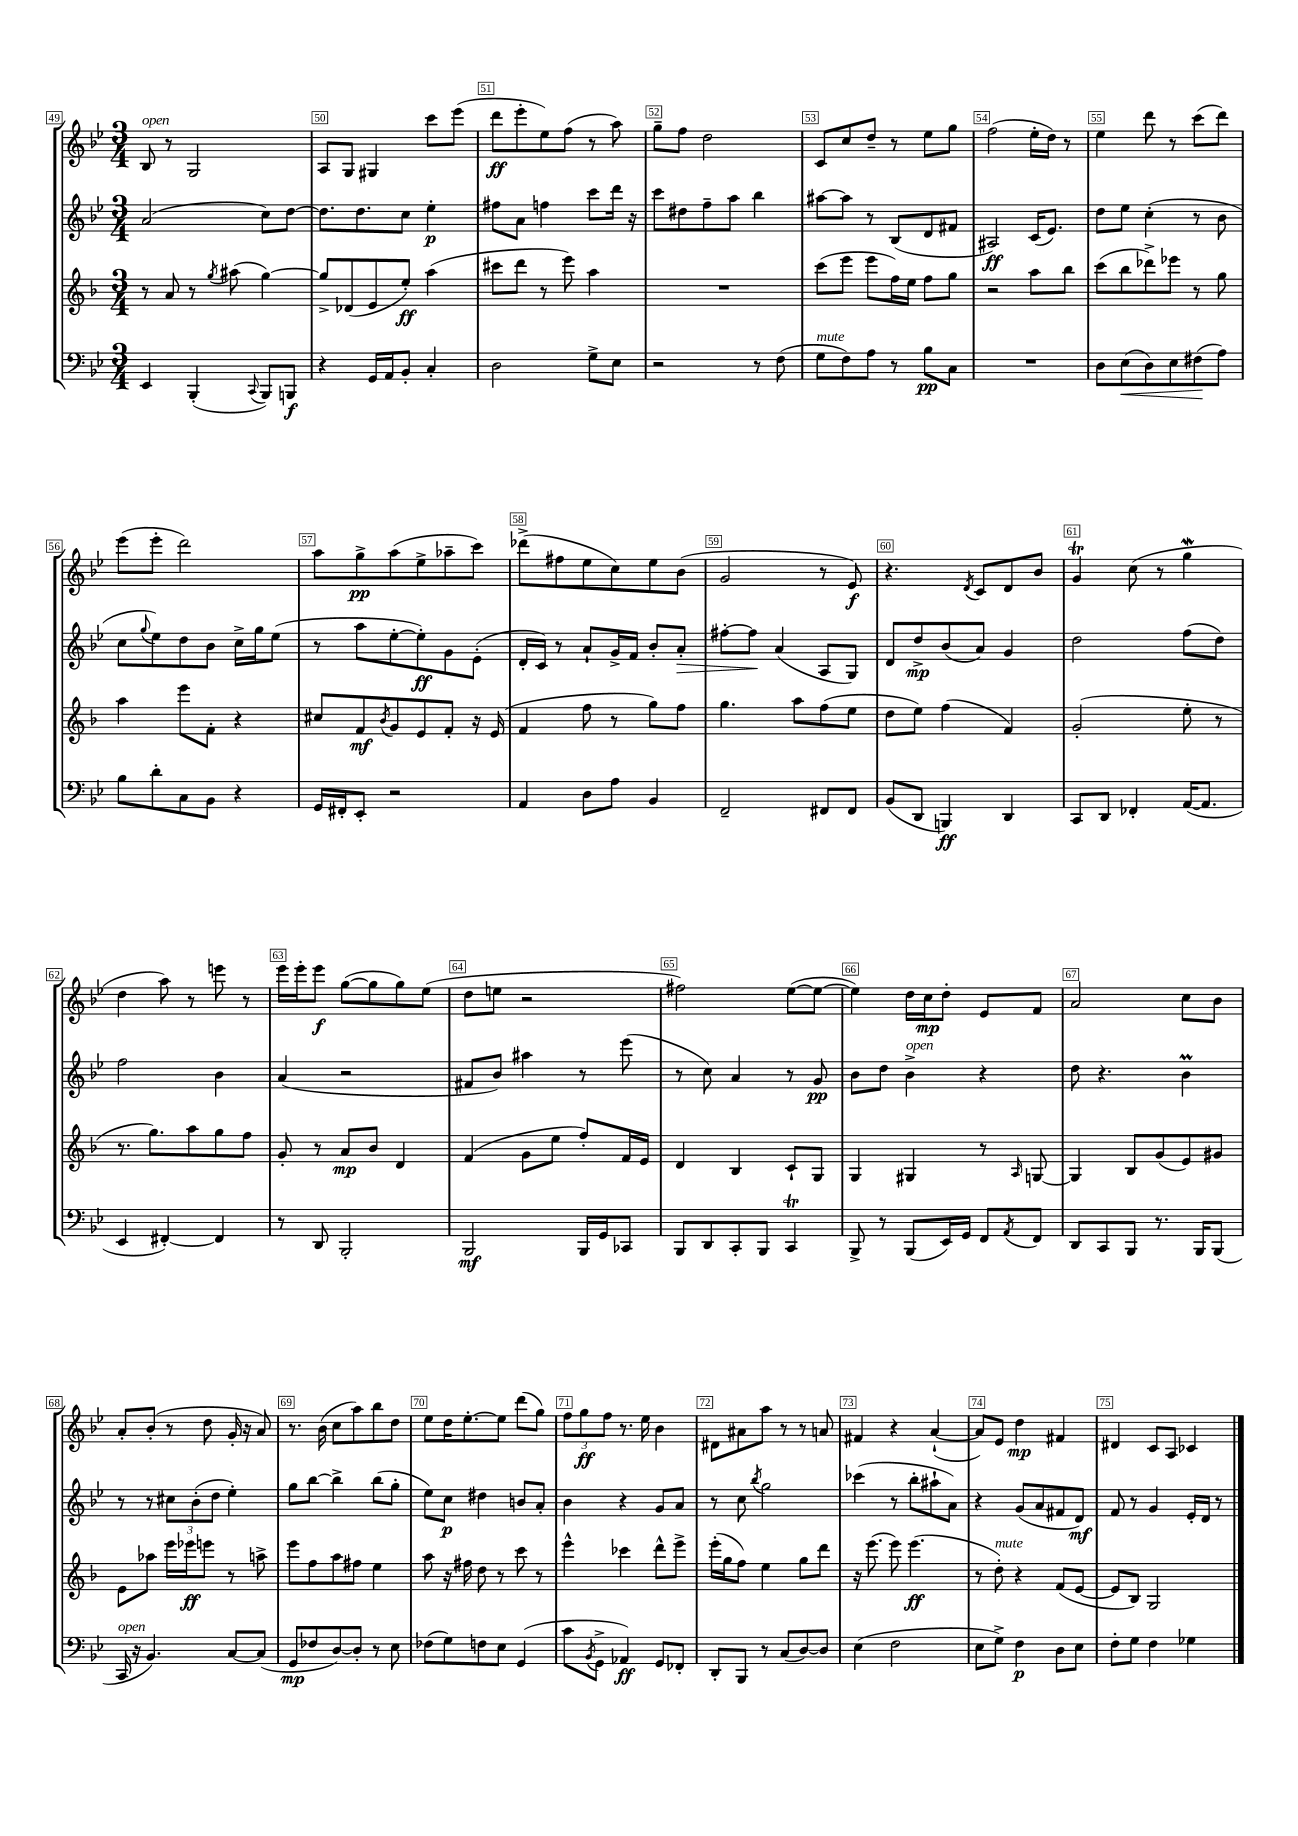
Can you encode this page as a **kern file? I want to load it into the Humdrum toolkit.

**kern	**kern	**kern	**kern
*staff4	*staff3	*staff2	*staff1
*clefF4	*clefG2	*clefG2	*clefG2
*k[b-e-]	*k[b-]	*k[b-e-]	*k[b-e-]
*M3/4	*M3/4	*M3/4	*M3/4
4EE-	8r	(2a	8B-
.	8a	.	8r
(4BBB-'	8r	.	2G
.	8qgg	.	.
.	(8aa#	.	.
8qqCC	.	.	.
8BBB-)	[4gg)	8cc)	.
8BBB	.	[8dd	.
=	=	=	=
4r	8gg^]	8.dd]	8A
.	(8d-	.	8G
.	.	8.dd	.
16GG	8e	.	4G#
16AA	.	.	.
8BB-'	8ee')	8cc	.
4C'	(4aa	4ee-'	8ccc
.	.	.	(8eee-
=	=	=	=
2D	8ccc#	8ff#	8ddd
.	8ddd	8a	8eee-'
.	8r	4ff	8ee-)
.	8eee)	.	(8ff
8G^	4aa	8ccc	8r
8E-	.	16ddd	8aa)
.	.	16r	.
=	=	=	=
2r	2.r	8ccc	8gg~
.	.	8dd#	8ff
.	.	8ff~	2dd
.	.	8aa	.
8r	.	4bb-	.
(8F	.	.	.
=	=	=	=
8G	(8ccc	[8aa#	8c
8F)	8eee	8aa#]	8cc
8A	8eee	8r	8dd~
8r	16ff)	(8B-	8r
.	16ee	.	.
8B-	8ff	8d	8ee-
8C	8gg	8f#	8gg
=	=	=	=
2.r	2r	2A#)	(2ff
.	8aa	(16c	16ee-'
.	.	8.e-)	16dd)
.	8bb-	.	8r
=	=	=	=
8D	(8ccc	8dd	4ee-
(8E-	8bb-	8ee-	.
8D)	8ddd-^)	(4cc'	8ddd
8E-	8eee-	.	8r
(8F#	8r	8r	(8ccc
8A)	8gg	8b-	8ddd)
=	=	=	=
8B-	4aa	8cc	(8eee-
.	.	8qqgg	.
8d'	.	8ee-)	8eee-'
8C	8eee	8dd	2ddd)
8BB-	8f'	8b-	.
4r	4r	16cc^	.
.	.	16gg	.
.	.	(8ee-	.
=	=	=	=
16GG	8cc#	8r	8aa
16FF#'	.	.	.
8EE-'	8f	8aa	8gg^
.	8qb-	.	.
2r	8g	[8ee-'	(8aa
.	8e	8ee-'])	8ee-^
.	8f'	8g	8aa-~
.	16r	(8e-'	8ccc)
.	(16e	.	.
=	=	=	=
4AA	4f	16d'	(8ddd-^
.	.	16c)	.
.	.	8r	8ff#
8D	8ff	8a`	8ee-
8A	8r	16g^	8cc)
.	.	16f	.
4BB-	8gg)	8b-'	8ee-
.	8ff	8a'	(8b-
=	=	=	=
2FF~	4.gg	[8ff#'	2g
.	.	8ff#]	.
.	.	(4a	.
.	8aa	.	.
8FF#	(8ff	8A	8r
8FF#	8ee	8G)	8e-)
=	=	=	=
(8BB-	8dd	8d	4.r
8DD	8ee)	8dd^	.
4BBB)	(4ff	(8b-	.
.	.	.	8qd
.	.	8a)	8c
4DD	4f)	4g	8d
.	.	.	8b-
=	=	=	=
8CC	(2g'	2dd	4g
8DD	.	.	.
4FF-'	.	.	(8cc
.	.	.	8r
([16AA	8ee'	(8ff	4gg
8.AA]	.	.	.
.	8r	8dd)	.
=	=	=	=
4EE-	8.r	2ff	4dd
.	8.gg)	.	.
[4FF#')	.	.	8aa)
.	8aa	.	8r
4FF#]	8gg	4b-	8eee
.	8ff	.	8r
=	=	=	=
8r	8g'	(4a	16eee-
.	.	.	16eee-'
8DD	8r	.	8eee-
2BBB-'	8a	2r	([8gg
.	8b-	.	8gg]
.	4d	.	8gg)
.	.	.	(8ee-
=	=	=	=
2BBB-	(4f	8f#	8dd
.	.	8b-)	8ee
.	8g	4aa#	2r
.	8ee	.	.
16BBB-	8ff')	8r	.
16GG	.	.	.
8CC-	16f	(8eee-	.
.	16e	.	.
=	=	=	=
8BBB-	4d	8r	2ff#)
8DD	.	8cc)	.
8CC'	4B-	4a	.
8BBB-	.	.	.
4CC	8c`	8r	([8ee-
.	8G	8g	8ee-_
=	=	=	=
8BBB-^	4G	8b-	4ee-])
8r	.	8dd	.
(8BBB-	4G#	4b-^	16dd
.	.	.	16cc
16EE-)	.	.	8dd'
16GG	.	.	.
8FF	8r	4r	8e-
8qAA	16qqA	.	.
8FF	[8G	.	8f
=	=	=	=
8DD	4G]	8dd	2a
8CC	.	4.r	.
8BBB-	8B-	.	.
8.r	(8g	.	.
.	8e)	4b-	8cc
16BBB-	.	.	.
(8BBB-	8g#	.	8b-
=	=	=	=
16CC	8e	8r	8a'
16r	.	.	.
4.BB-)	8aa-	8r	(8b-'
.	16eee	12cc#	8r
.	16eee-	.	.
.	.	(12b-'	.
.	8eee	.	8dd
.	.	12dd	.
[8C	8r	4ee-')	16g'
.	.	.	16r
(8C]	8aa^	.	8a)
=	=	=	=
8GG	8eee	8gg	8.r
8F-	8ff	[8bb-	.
.	.	.	(16b-
[8D)	8aa	4bb-^]	8cc
8D']	8ff#	.	8aa)
8r	4ee	(8bb-	8bb-
8E-	.	8gg'	8dd
=	=	=	=
(8F-	8aa	8ee-)	8ee-
8G)	16r	8cc	16dd
.	16ff#	.	[8.ee-'
8F	8dd	4dd#	.
8E-	8r	.	8ee-]
(4GG	8ccc	8b	(8ddd
.	8r	8a'	8gg)
=	=	=	=
8c	4eee^^	4b-	12ff
.	.	.	12gg
8qBB-	.	.	.
8GG^	.	.	.
.	.	.	12ff
4AA-)	4ccc-	4r	8.r
.	.	.	16ee-
8GG	8ddd^^	8g	4b-
8FF-'	8eee^	8a	.
=	=	=	=
8DD'	(16eee'	8r	8d#
.	16gg	.	.
8BBB-	8ff)	8cc	8a#
.	.	8qbb-	.
8r	4ee	2gg	8aa
(8C	.	.	8r
[8D)	8gg	.	8r
8D]	8ddd	.	8a
=	=	=	=
(4E-	16r	(4ccc-	4f#
.	(8.eee	.	.
2F	8eee)	8r	4r
.	(4.eee	8bb-'	.
.	.	8aa#`	([4a`
.	.	8a)	.
=	=	=	=
8E-	8r	4r	8a])
8G^)	8dd')	.	8e-
4F	4r	(8g	4dd
.	.	8a	.
8D	(8f	8f#	4f#
8E-	[8e	8d)	.
=	=	=	=
8F'	8e]	8f	4d#
8G	8B-)	8r	.
4F	2G	4g	8c
.	.	.	8A
4G-	.	16e-'	4c-
.	.	16d	.
.	.	8r	.
==	==	==	==
*-	*-	*-	*-
